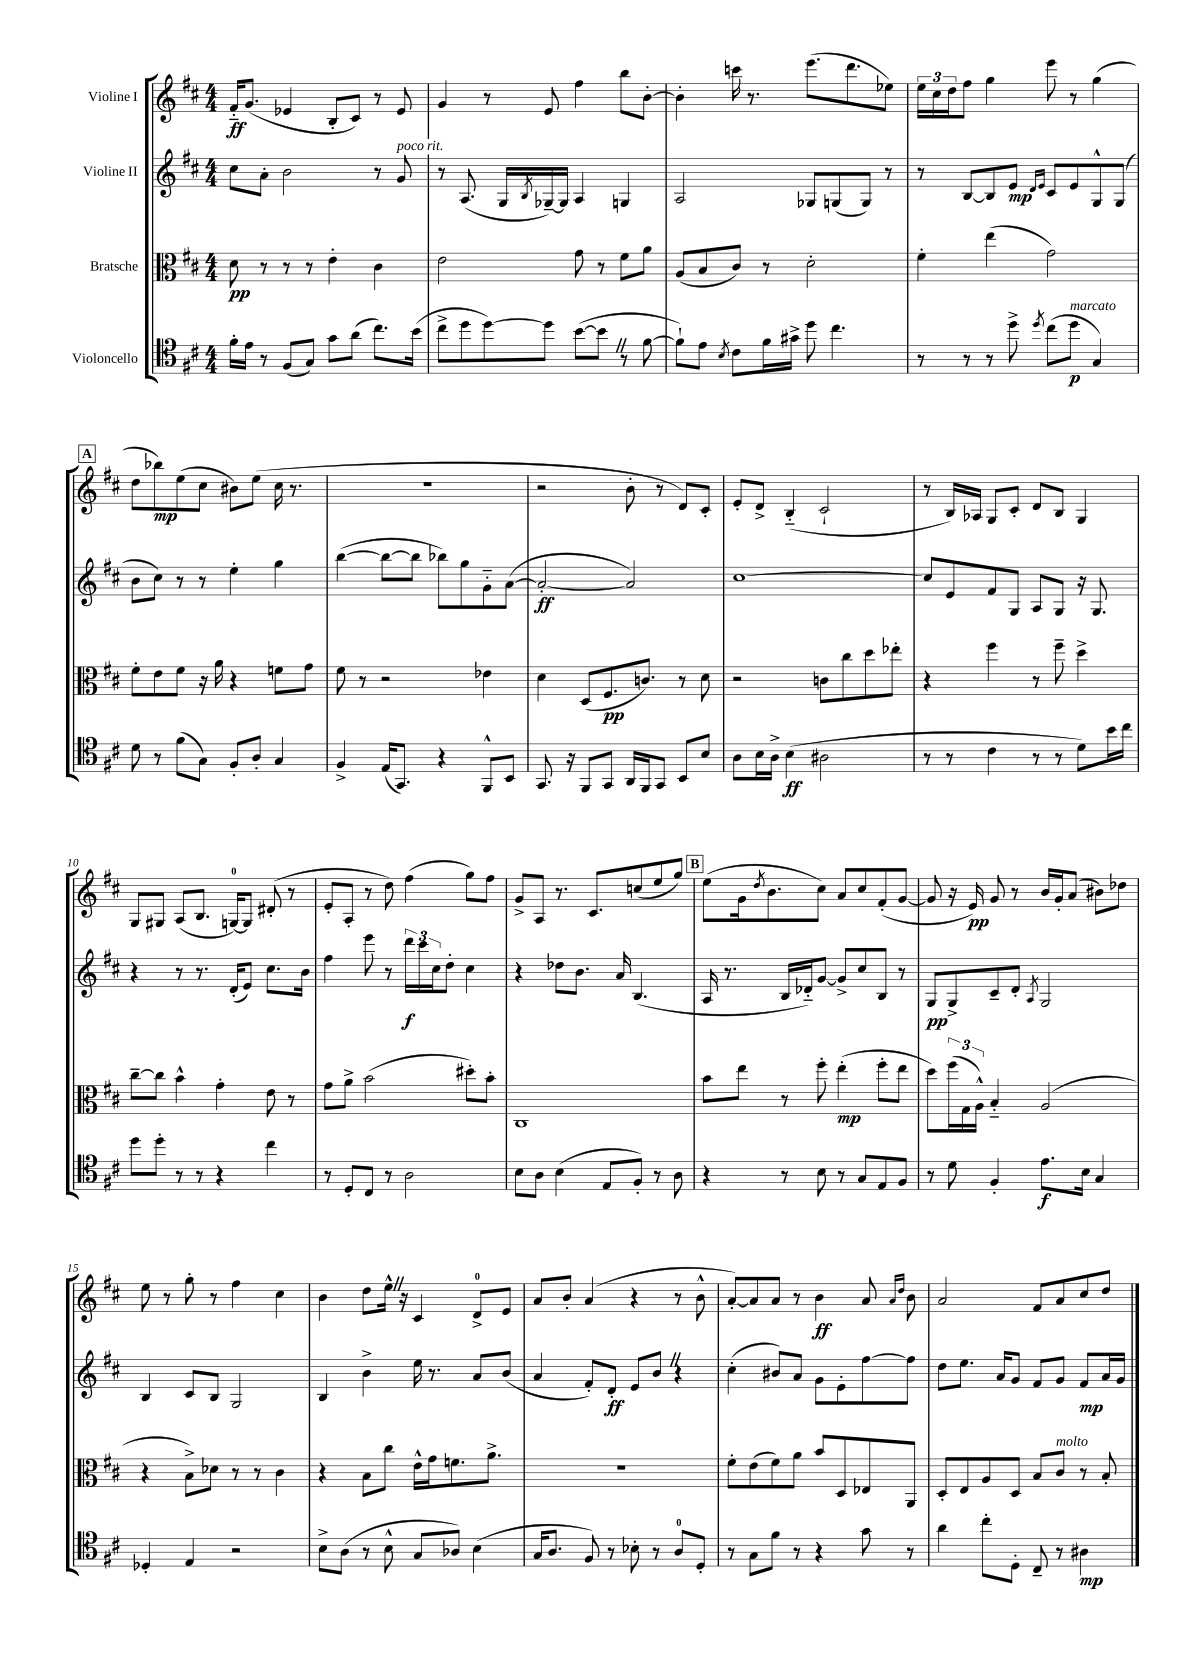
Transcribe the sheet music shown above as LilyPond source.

<<
\new StaffGroup <<
\new Staff = "s0" \with { instrumentName = "Violine I" } {
    \clef treble \key d \major \numericTimeSignature \time 4/4
    fis'16-_\ff g'8.( ees'4 b8-. cis'8) r8 ees'8 |
    g'4 r8 e'8 fis''4 b''8 b'8~-. |
    b'4-. c'''16 r8. e'''8.( d'''8. ees''8) |
    \tuplet 3/2 { e''16 cis''16 d''16 } fis''8 g''4 e'''8 r8 g''4( |
    \mark \markup { \box "A" } d''8 bes''8\mp) e''8( cis''8 bis'8) e''8( cis''16 r8. |
    r1 |
    r2 b'8-. r8 d'8) cis'8-. |
    e'8-. d'8-> b4-_( cis'2-! |
    r8 b16) aes16 g8 cis'8-. d'8 b8 g4 |
    g8 gis8 a8( b8. g16-0~) g8 dis'8-.( r8 |
    e'8-. a8-. r8 d''8) fis''4( g''8) fis''8 |
    g'8-> a8 r8. cis'8. c''8( e''8 g''8) |
    \mark \markup { \box "B" } e''8( g'16 \acciaccatura { d''8 } b'8. cis''8) a'8 cis''8 fis'8-.( g'8~ |
    g'8 r16 e'16\pp) g'8 r8 b'16 g'16-. a'8( bis'8) des''8 |
    e''8 r8 g''8-. r8 fis''4 cis''4 |
    b'4 d''8 e''16-^ \once \override BreathingSign.text = \markup { \musicglyph "scripts.caesura.straight" } \breathe r16 cis'4 d'8-0-> e'8 |
    a'8 b'8-. a'4( r4 r8 b'8-^ |
    a'8~-.) a'8 a'8 r8 b'4\ff a'8 \grace { a'16 d''16 } b'8 |
    a'2 fis'8 a'8 cis''8 d''8 \bar "|." |
}
\new Staff = "s1" \with { instrumentName = "Violine II" } {
    \clef treble \key d \major \numericTimeSignature \time 4/4
    cis''8 a'8-. b'2 r8 g'8^\markup { \italic "poco rit." } |
    r8 a8.( g16 \acciaccatura { b8 } ges16~--) ges16 a4 g4 |
    a2 ges8 g8( g8) r8 |
    r8 b8~ b8 e'8\mp \grace { d'16 e'16 } cis'8 e'8 g8-^ g8( |
    \mark \markup { \box "A" } b'8 cis''8) r8 r8 e''4-. g''4 |
    b''4~( b''8~ b''8 bes''8) g''8 g'8-_ a'8~( |
    a'2~-.\ff a'2) |
    cis''1~ |
    cis''8 e'8 fis'8 g8 a8 g8 r16 g8. |
    r4 r8 r8. d'16-.( e'8) cis''8. b'16 |
    fis''4 e'''8 r8 \tuplet 3/2 { d'''16\f cis'''16 cis''16 } d''8-. cis''4 |
    r4 des''8 b'8. a'16 b4.( |
    \mark \markup { \box "B" } a16 r8. b16 des'16-_) g'8~ g'8-> cis''8 b8 r8 |
    g8\pp g8-> cis'8-- d'8-. \acciaccatura { a8 } g2 |
    b4 cis'8 b8 g2 |
    b4 b'4-> e''16 r8. a'8 b'8( |
    a'4 fis'8-.) d'8-.\ff e'8 b'8 \once \override BreathingSign.text = \markup { \musicglyph "scripts.caesura.straight" } \breathe r4 |
    cis''4-.( bis'8) a'8 g'8 e'8-. fis''8~ fis''8 |
    d''8 e''8. a'16 g'8 fis'8 g'8 fis'8\mp a'16 g'16 \bar "|." |
}
\new Staff = "s2" \with { instrumentName = "Bratsche" } {
    \clef alto \key d \major \numericTimeSignature \time 4/4
    d'8\pp r8 r8 r8 e'4-. cis'4 |
    e'2 g'8 r8 fis'8 a'8 |
    a8( b8 cis'8) r8 d'2-. |
    fis'4-. e''4( g'2) |
    \mark \markup { \box "A" } fis'8-. e'8 fis'8 r16 a'16 r4 f'8 g'8 |
    fis'8 r8 r2 ees'4 |
    d'4 d8( fis8.\pp c'8.) r8 d'8 |
    r2 c'8 cis''8 d''8 ees''8-. |
    r4 fis''4 r8 fis''8-- d''4-> |
    cis''8~-- cis''8 b'4-^ g'4-. e'8 r8 |
    g'8 a'8-> b'2( dis''8-.) b'8-. |
    cis1 |
    \mark \markup { \box "B" } b'8 e''8 r8 fis''8-. e''4-.\mp( fis''8-. e''8 |
    d''8) \tuplet 3/2 { fis''16( g16 a16-^) } b4-_ a2( |
    r4 b8->) des'8 r8 r8 cis'4 |
    r4 b8 cis''8 e'16-^ g'16 f'8. a'8.-> |
    R1 |
    fis'8-. e'8( fis'8) a'8 b'8 d8 ees8 a,8 |
    d8-. e8 a8 d8 b8 cis'8^\markup { \italic "molto" } r8 b8-. \bar "|." |
}
\new Staff = "s3" \with { instrumentName = "Violoncello" } {
    \clef tenor \key d \major \numericTimeSignature \time 4/4
    fis'16-. e'16 r8 fis8( g8) g'8 a'8( cis''8.) b'16( |
    cis''8-> d''8 d''8~) d''8 b'8~( b'8 \once \override BreathingSign.text = \markup { \musicglyph "scripts.caesura.straight" } \breathe r8 fis'8~ |
    fis'8-!) e'8 \acciaccatura { b8 } cis'8 fis'16 gis'16-> d''8 cis''4. |
    r8 r8 r8 d''8-> \acciaccatura { d''8 } cis''8( d''8\p^\markup { \italic "marcato" } g4) |
    \mark \markup { \box "A" } d'8 r8 fis'8( g8) fis8-. a8-. g4 |
    fis4-> e16( g,8.) r4 fis,8-^ b,8 |
    g,8. r16 fis,8 g,8 a,16 fis,16 g,8 b,8 b8 |
    a8 b16 a16-> b4\ff( ais2 |
    r8 r8 cis'4 r8 r8 d'8) b'16 cis''16 |
    d''8 d''8-. r8 r8 r4 cis''4 |
    r8 d8-. cis8 r8 a2 |
    b8 a8 b4( e8 fis8-.) r8 a8 |
    \mark \markup { \box "B" } r4 r8 b8 r8 g8 e8 fis8 |
    r8 d'8 fis4-. e'8.\f b16 g4 |
    des4-. e4 r2 |
    b8-> a8( r8 b8-^ g8 aes8) b4( |
    g16 a8. fis8) r8 bes8-. r8 a8-0 d8-. |
    r8 g8 fis'8 r8 r4 g'8 r8 |
    a'4 cis''8-. d8-. cis8-- r8 ais4\mp \bar "|." |
}
>>
>>
